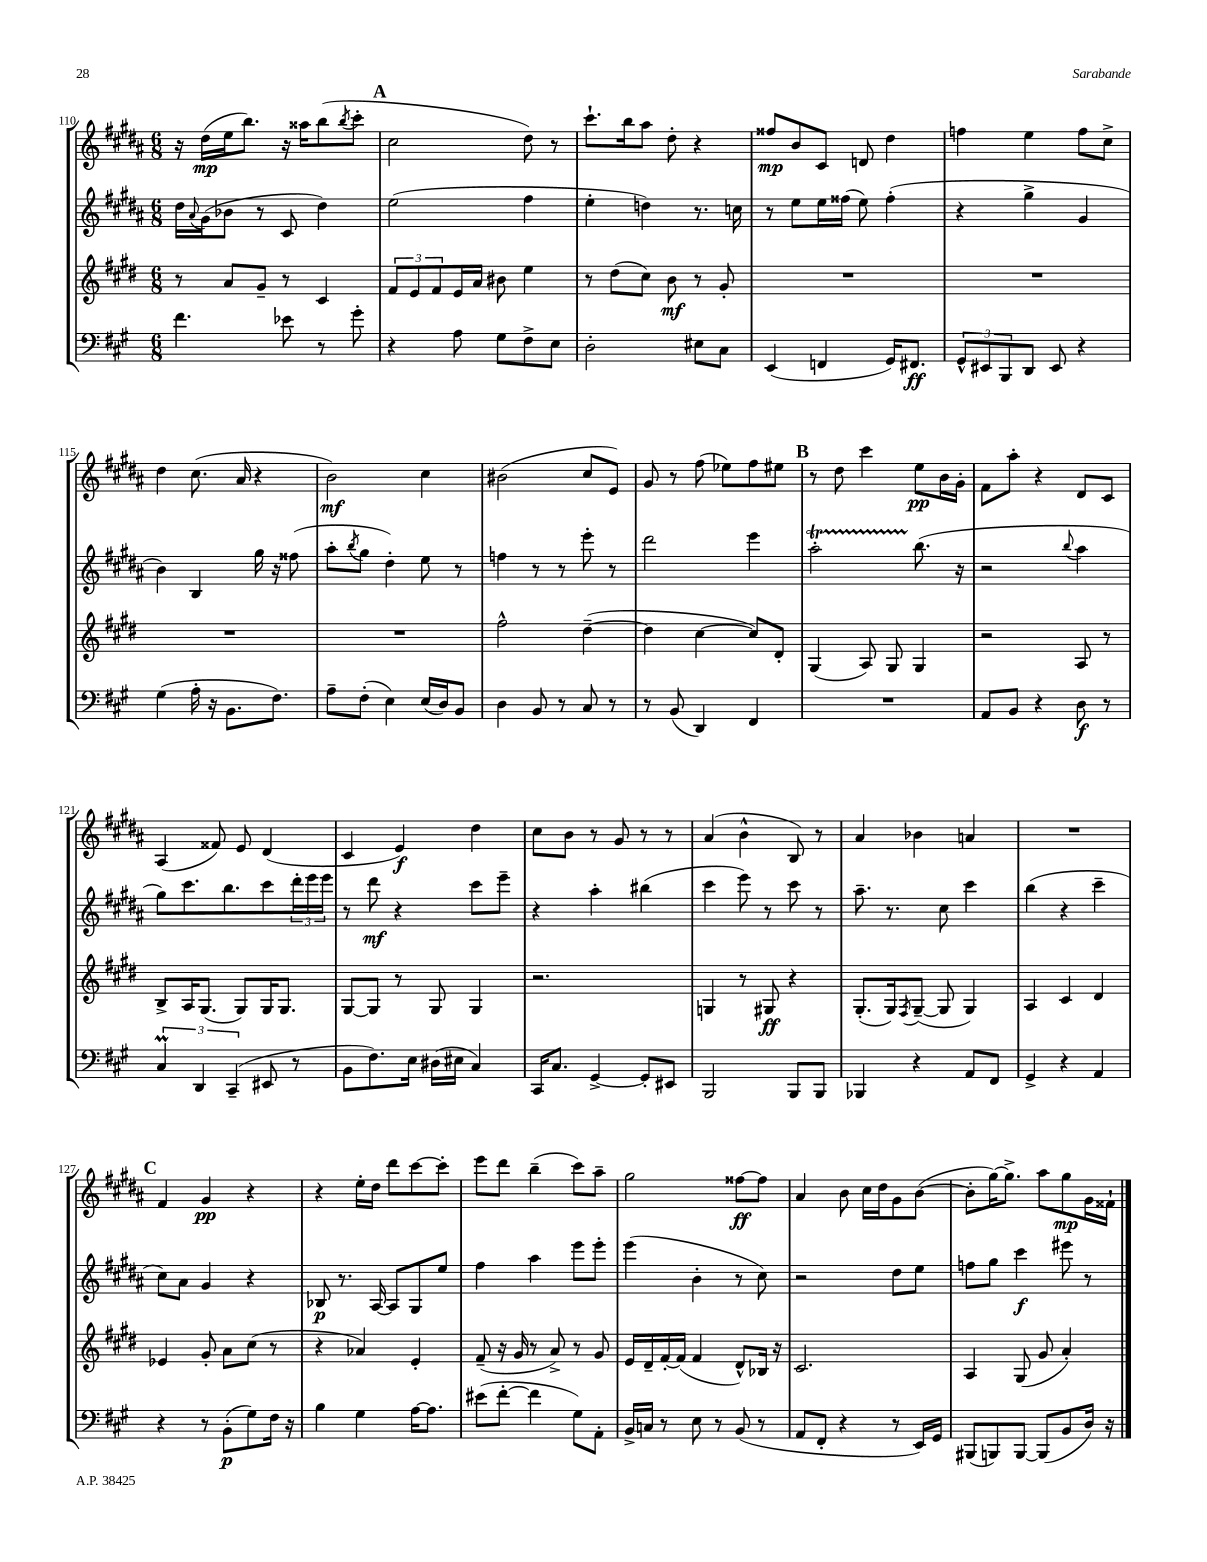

**kern	**kern	**kern	**kern
*staff4	*staff3	*staff2	*staff1
*clefF4	*clefG2	*clefG2	*clefG2
*k[f#c#g#]	*k[f#c#g#d#]	*k[f#c#g#d#a#]	*k[f#c#g#d#a#]
*M6/8	*M6/8	*M6/8	*M6/8
4.f#\	8r	16dd#\LL	16r
.	.	8qqa#/	.
.	.	(16g#\J	(16dd#\LL
.	8a/L	8b-\J	16ee\J
.	.	.	8.bb\J)
.	8g#~/J	8r	.
8e-\	8r	8c#/	16r
.	.	.	16aa##\LK
8r	4c#/	4dd#\)	(8bb\
.	.	.	8qbb/
8g#'\	.	.	8ccc#'\J
=	=	=	=
4r	12f#/L	(2ee\	2cc#\
.	12e/	.	.
.	12f#/	.	.
8A\	16e/L	.	.
.	16a/JJ	.	.
8G#\L	8b#\	.	.
8F#^\	4ee\	4ff#\	8dd#\)
8E\J	.	.	8r
=	=	=	=
2D'\	8r	4ee'\	8.ccc#`\L
.	(8dd#\L	.	.
.	.	.	16bb\k
.	8cc#\J)	4dd\)	8aa#\J
.	8b\	.	8dd#'\
8E#\L	8r	8.r	4r
8C#\J	8g#'/	.	.
.	.	16cc\	.
=	=	=	=
(4EE/	2.r	8r	8ff##/L
.	.	8ee\L	8b/
4FF/	.	16ee\L	8c#/J
.	.	(16ff##\JJ	.
.	.	8ee\)	8d/
16GG#/LK)	.	(4ff##'\	4dd#\
8.FF#/J	.	.	.
=	=	=	=
12GG#^^/L	2.r	4r	4ff\
12EE#/	.	.	.
12BBB/	.	.	.
8DD/J	.	4gg#^\	4ee\
8EE#/	.	.	.
4r	.	4g#/	8ff\L
.	.	.	8cc#^\J
=	=	=	=
(4G#\	2.r	4b\)	4dd#\
16A'\	.	4B/	(8.cc#\
16r	.	.	.
8.BB\L	.	.	.
.	.	.	16a#/
.	.	16gg#\	4r
8.F#\J)	.	16r	.
.	.	(8ff##\	.
=	=	=	=
8A~\L	2.r	8aa#'\L	2b\)
.	.	8qbb/	.
(8F#'\J	.	8gg#\J	.
4E\)	.	4dd#'\)	.
(16E/LL	.	8ee\	4cc#\
16D/J)	.	.	.
8BB/J	.	8r	.
=	=	=	=
4D\	2ff#^^\	4ff\	(2b#\
8BB/	.	8r	.
8r	.	8r	.
8C#/	([4dd#~\	8eee'\	8cc#/L
8r	.	8r	8e/J)
=	=	=	=
8r	4dd#\]	2ddd#\	8g#/
(8BB/	.	.	8r
4DD/)	[4cc#\	.	(8ff#\
.	.	.	8ee-\L)
4FF#/	8cc#/]L)	4eee\	8ff#\
.	8d#'/J	.	8ee#\J
=	=	=	=
2.r	(4G#/	2aa#'\	8r
.	.	.	8dd#\
.	8A/)	.	4ccc#\
.	8G#/	.	.
.	4G#/	(8.bb\	8ee\L
.	.	.	16b\L
.	.	16r	16g#'\JJ
=	=	=	=
8AA/L	2r	2r	8f#\L
8BB/J	.	.	8aa#'\J
4r	.	.	4r
.	.	8qqbb/	.
8D\	8A/	4aa#\	8d#/L
8r	8r	.	8c#/J
=	=	=	=
6C#/	8B^/L	8gg#\L)	(4A#/
.	16A/K	8.ccc#\	.
6DD/	.	.	.
.	(8.G#/J	.	.
.	.	.	8f##/)
.	.	8.bb\	.
(6CC#~/	.	.	.
.	8G#/L)	.	8e/
8EE#/	16G#/K	8ccc#\	(4d#/
.	8.G#/J	.	.
8r	.	24ddd#'\L	.
.	.	24eee\	.
.	.	24eee\JJ	.
=	=	=	=
8BB\L	[8G#/L	8r	4c#/
8.F#\)	8G#/]J	8ddd#\	.
.	8r	4r	4e/)
16E\Jk	.	.	.
(16D#\LL	8G#/	.	.
16E#\JJ	.	.	.
4C#/)	4G#/	8ccc#\L	4dd#\
.	.	8eee~\J	.
=	=	=	=
16CC#/LK	2.r	4r	8cc#\L
8.C#/J	.	.	.
.	.	.	8b\J
[4GG#^/	.	4aa#'\	8r
.	.	.	8g#/
8GG#'/]L	.	(4bb#\	8r
8EE#/J	.	.	8r
=	=	=	=
2BBB/	4G/	4ccc#\	(4a#/
.	8r	8eee\)	4b^^\
.	8G#/	8r	.
8BBB/L	4r	8ccc#\	8B/)
8BBB/J	.	8r	8r
=	=	=	=
4BBB-/	(8.G#'/L	8.aa#~\	4a#/
.	16G#/k)	8.r	.
.	8qF#/	.	.
4r	([8G#~/J	.	4b-\
.	8G#/]	8cc#\	.
8AA/L	4G#/)	4ccc#\	4a/
8FF#/J	.	.	.
=	=	=	=
4GG#^/	4A/	(4bb\	2.r
4r	4c#/	4r	.
4AA/	4d#/	4ccc#~\	.
=	=	=	=
4r	4e-/	8cc#\L)	4f#/
.	.	8a#\J	.
8r	8g#'/	4g#/	4g#/
(8BB'\L	8a\L	.	.
8G#\)	(8cc#\J	4r	4r
16F#\Jk	8r	.	.
16r	.	.	.
=	=	=	=
4B\	4r	8B-/	4r
.	.	8.r	.
4G#\	4a-/)	.	16ee'\LL
.	.	[16A#/	16dd#\JJ
.	.	8A#/]L	8ddd#\L
[16A\LK	4e'/	8G#/	[8ccc#\
8.A\]J	.	.	.
.	.	8ee/J	8ccc#'\]J
=	=	=	=
(8e#\L	(8f#~/	4ff#\	8eee\L
[8f#'\J	16r	.	8ddd#\J
.	16g#/	.	.
4f#\]	8r	4aa#\	(4bb~\
.	8a^/)	.	.
8G#\L)	8r	8eee\L	8ccc#\L)
8AA'\J	8g#/	8eee'\J	8aa#~\J
=	=	=	=
16BB^/LL	16e/LL	(4eee\	2gg#\
16C/JJ	16d#~/	.	.
8r	[16f#'/	.	.
.	(16f#/]JJ	.	.
8E\	4f#/	4b'\	.
8r	.	.	.
(8BB/	8d#^^/L)	8r	[8ff##\L
8r	16B-/Jk	8cc#\)	8ff##\]J
.	16r	.	.
=	=	=	=
8AA/L	2.c#/	2r	4a#/
8FF#'/J	.	.	.
4r	.	.	8b\
.	.	.	16cc#\LL
.	.	.	16dd#\J
8r	.	8dd#\L	8g#\
16EE/LL)	.	8ee\J	([8b\J
16GG#/JJ	.	.	.
=	=	=	=
(8BBB#/L	4A/	8ff\L	8b'\]L
8BBB/)	.	8gg#\J	[16gg#\K)
.	.	.	8.gg#^\]J
[8BBB/J	(8G#/	4ccc#\	.
(8BBB/]L	8g#/	.	8aa#\L
8BB/	4a'/)	8eee#\	8gg#\
16D/Jk)	.	8r	16g#\L
16r	.	.	16f##`\JJ
==	==	==	==
*-	*-	*-	*-
